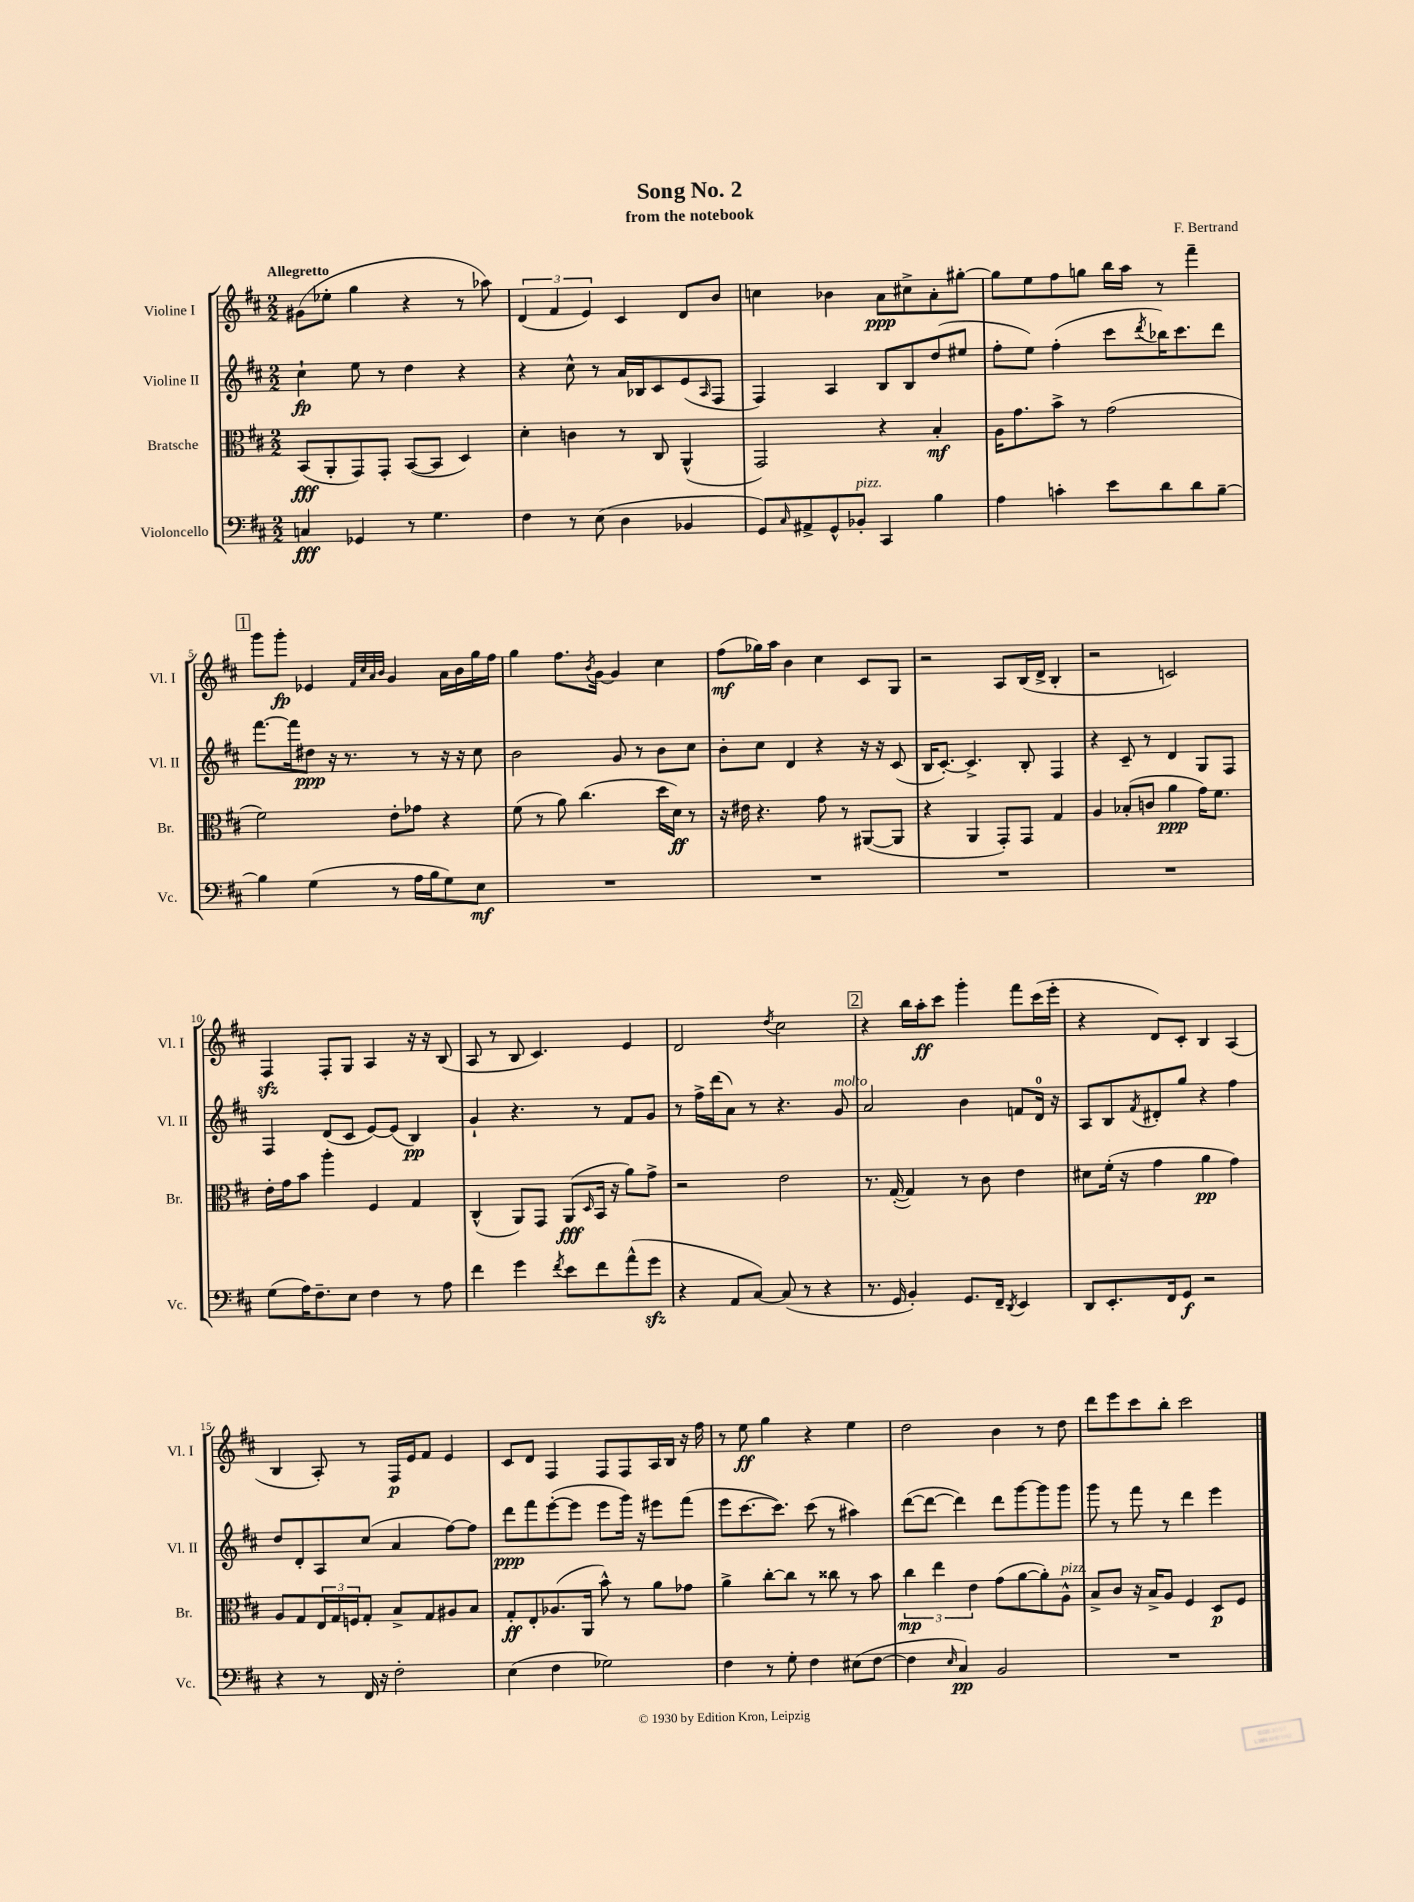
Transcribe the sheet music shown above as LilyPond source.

\header { title = "Song No. 2" composer = "F. Bertrand" subtitle = "from the notebook" }
<<
\new StaffGroup <<
\new Staff = "s0" \with { instrumentName = "Violine I" shortInstrumentName = "Vl. I" } {
    \clef treble \key d \major \numericTimeSignature \time 2/2 \tempo "Allegretto"
    gis'8( ees''8-. g''4 r4 r8 aes''8) |
    \tuplet 3/2 { d'4( fis'4 e'4) } cis'4 d'8 b'8 |
    c''4 bes'4 a'8\ppp cis''8-> a'8-. gis''8~-. |
    gis''8 e''8 fis''8 g''8 b''16 a''16 r8 fis'''4-- |
    \mark \markup { \box "1" } g'''8 g'''8-.\fp ees'4 \grace { fis'32 cis''32 a'32 b'32 } g'4 a'16 b'16 g''16 fis''16 |
    g''4 fis''8. \acciaccatura { b'8 } g'16~ g'4 cis''4 |
    fis''8\mf( ges''16) a''16 b'4 cis''4 cis'8 g8 |
    r2 a8 b16( d'16-> b4-. |
    r2 c'2) |
    fis4\sfz fis8-. g8 a4 r16 r16 b8( |
    a8 r8 b8 cis'4.) e'4 |
    d'2 \acciaccatura { d''8 } cis''2 |
    \mark \markup { \box "2" } r4 b''16 a''16-.\ff cis'''8 g'''4-. fis'''8 cis'''16( e'''16-. |
    r4 d'8) cis'8-. b4 a4( |
    b4 a8-.) r8 fis16\p e'16 fis'8 e'4 |
    cis'8 d'8 fis4 fis8 fis8 a16 b16 r16 fis''16 |
    r8 e''8\ff g''4 r4 e''4 |
    d''2 b'4 r8 d''8 |
    d'''8 e'''8 cis'''8 b''8-. cis'''2 \bar "|." |
}
\new Staff = "s1" \with { instrumentName = "Violine II" shortInstrumentName = "Vl. II" } {
    \clef treble \key d \major \numericTimeSignature \time 2/2
    cis''4-!\fp e''8 r8 d''4 r4 |
    r4 cis''8-^ r8 a'16 bes16 cis'8 e'8( \grace { a16 } fis8 |
    fis4) a4 b8 b8 d''8( eis''8 |
    fis''8-. e''8) fis''4-.( cis'''8 \acciaccatura { d'''8 } bes''16) cis'''8. d'''8 |
    \mark \markup { \box "1" } fis'''8.~ fis'''16 dis''8\ppp r16 r8. r8 r16 r16 cis''8 |
    b'2 g'8 r8 b'8 cis''8 |
    b'8-. cis''8 d'4 r4 r16 r16 cis'8( |
    b16 cis'8.~-.) cis'4.-> b8-. fis4 |
    r4 cis'8-- r8 d'4 g8 fis8 |
    fis4 d'8( cis'8 e'8~) e'8( b4\pp) |
    g'4-! r4. r8 fis'8 g'8 |
    r8 fis''16-> d'''16( a'8) r8 r4. g'8^\markup { \italic "molto" } |
    \mark \markup { \box "2" } a'2 b'4 f'8 d'16-0 r16 |
    a8 b8 \acciaccatura { fis'8 } dis'8-. g''8 r4 fis''4 |
    d''8 d'8-. a8 cis''8( a'4 fis''8~) fis''8 |
    d'''8\ppp fis'''8 e'''8~-.( e'''8 e'''8 g'''16) r16 eis'''8 fis'''8( |
    e'''8 cis'''8.~ cis'''8.) cis'''8( r8 ais''4) |
    d'''8~( d'''8~ d'''4) d'''8 g'''8~ g'''8 g'''8 |
    g'''8 r8 fis'''8 r8 d'''4 e'''4 \bar "|." |
}
\new Staff = "s2" \with { instrumentName = "Bratsche" shortInstrumentName = "Br." } {
    \clef alto \key d \major \numericTimeSignature \time 2/2
    b,8\fff( a,8-. g,8) g,8-. b,8~( b,8 d4) |
    d'4-. c'4 r8 cis8 a,4-^( |
    g,2) r4 b4-.\mf |
    a16 g'8. b'8-> r8 g'2( |
    \mark \markup { \box "1" } fis'2) e'8-. ges'8 r4 |
    fis'8( r8 a'8) cis''4.( d''16 d'16\ff) r8 |
    r16 eis'16 r4. g'8 r8 ais,8~( ais,8 |
    r4 a,4 g,8-.) g,8 g4 |
    a4 bes8-.( c'8 a'4\ppp g'16) fis'8. |
    e'16-. g'16 b'8 a''4-. fis4 g4 |
    cis4-^( a,8) g,8 a,8\fff( \grace { d16 } b,16 r16 a'8) g'8-> |
    r2 e'2 |
    \mark \markup { \box "2" } r8. g16~-.( g4) r8 cis'8 e'4 |
    dis'8 fis'16-.( r16 g'4 a'4\pp g'4) |
    a8 g8 \tuplet 3/2 { e16 g16 f16 } g8-. b8-> g8 ais8 b8 |
    g8-.\ff e8-. aes8.( a,16 b'8-^) r8 a'8 ges'8 |
    a'4-> cis''8~-. cis''8 r8 cisis''8 r8 b'8 |
    \tuplet 3/2 { cis''4\mp e''4 e'4 } g'8( a'8~ a'8-.) a8-^^\markup { \italic "pizz." } |
    b8-> cis'8 r16 b16-> a8 fis4 d8\p fis8 \bar "|." |
}
\new Staff = "s3" \with { instrumentName = "Violoncello" shortInstrumentName = "Vc." } {
    \clef bass \key d \major \numericTimeSignature \time 2/2
    c4\fff ges,4 r8 g4. |
    fis4 r8 e8( d4 bes,4 |
    g,8) \grace { cis16 } ais,8-> g,8-^ bes,8-.^\markup { \italic "pizz." } cis,4 b4 |
    a4 c'4-. e'8 d'8 d'8 b8~-- |
    \mark \markup { \box "1" } b4 g4( r8 a16 b16 g8) e8\mf |
    R1 |
    R1 |
    R1 |
    R1 |
    g8( a16) fis8.-- e8 fis4 r8 a8 |
    fis'4 g'4 \acciaccatura { fis'8 } e'8 fis'8 a'8-^( g'8\sfz |
    r4 a,8 cis8~) cis8( r8 r4 |
    \mark \markup { \box "2" } r8. g,16 b,4-.) g,8. fis,16-- \acciaccatura { d,8 } e,4 |
    d,8 e,8.-. fis,16 g,8\f r2 |
    r4 r8 fis,16 r16 fis2-. |
    e4( fis4 ges2) |
    fis4 r8 g8-. fis4 eis8( fis8~ |
    fis4 \grace { e16 } cis4\pp) b,2 |
    R1 \bar "|." |
}
>>
>>
